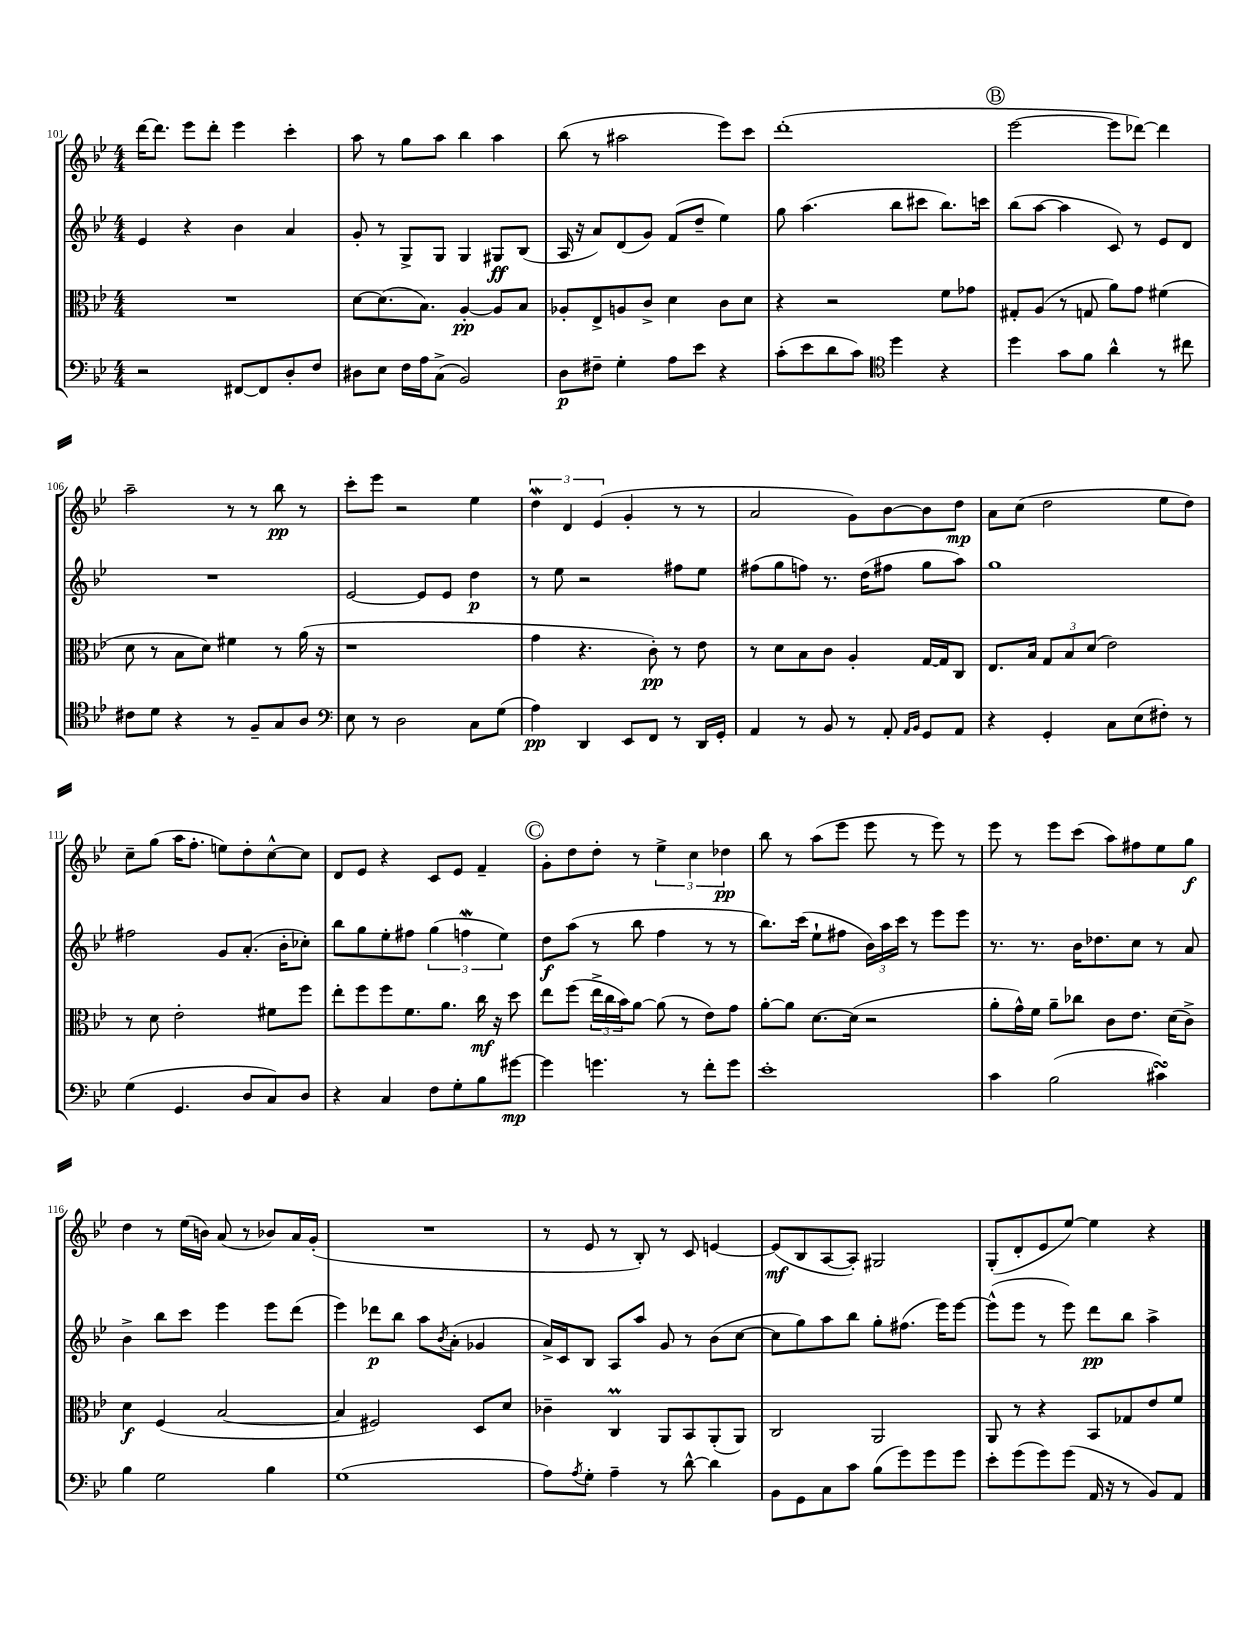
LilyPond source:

<<
\new StaffGroup <<
\new Staff = "s0" {
    \clef treble \key bes \major \numericTimeSignature \time 4/4
    d'''16~ d'''8. ees'''8 d'''8-. ees'''4 c'''4-. |
    a''8 r8 g''8 a''8 bes''4 a''4 |
    bes''8( r8 ais''2 ees'''8) c'''8 |
    d'''1-.( |
    \mark \markup { \circle "B" } ees'''2~ ees'''8 des'''8~) des'''4 |
    a''2-- r8 r8 bes''8\pp r8 |
    c'''8-. ees'''8 r2 ees''4 |
    \tuplet 3/2 { d''4\mordent d'4 ees'4( } g'4-. r8 r8 |
    a'2 g'8) bes'8~ bes'8 d''8\mp |
    a'8 c''8( d''2 ees''8 d''8) |
    c''8-- g''8( a''16 f''8.-. e''8) d''8-. c''8~-^ c''8 |
    d'8 ees'8 r4 c'8 ees'8 f'4-- |
    \mark \markup { \circle "C" } g'8-. d''8 d''8-. r8 \tuplet 3/2 { ees''4-> c''4 des''4\pp } |
    bes''8 r8 a''8( ees'''8 ees'''8 r8 ees'''8) r8 |
    ees'''8 r8 ees'''8 c'''8( a''8) fis''8 ees''8 g''8\f |
    d''4 r8 ees''16( b'16) a'8( r8 bes'8) a'16 g'16-.( |
    R1 |
    r8 ees'8 r8 bes8-.) r8 c'8 e'4~ |
    e'8\mf( bes8 a8~ a8-.) gis2 |
    g8-.( d'8-. ees'8 ees''8~) ees''4 r4 \bar "|." |
}
\new Staff = "s1" {
    \clef treble \key bes \major \numericTimeSignature \time 4/4
    ees'4 r4 bes'4 a'4 |
    g'8-. r8 g8-> g8 g4 gis8\ff bes8( |
    a16 r16 a'8) d'8( g'8) f'8( d''8-- ees''4) |
    g''8 a''4.( bes''8 cis'''8 bes''8.) c'''16 |
    \mark \markup { \circle "B" } bes''8( a''8~ a''4 c'8) r8 ees'8 d'8 |
    R1 |
    ees'2~ ees'8 ees'8 d''4\p |
    r8 ees''8 r2 fis''8 ees''8 |
    fis''8( g''8 f''8) r8. d''16( fis''8 g''8 a''8) |
    g''1 |
    fis''2 g'8 a'8.-.( bes'16-. ces''8-.) |
    bes''8 g''8 ees''8-. fis''8 \tuplet 3/2 { g''4( f''4\mordent ees''4) } |
    \mark \markup { \circle "C" } d''8\f a''8( r8 bes''8 f''4 r8 r8 |
    bes''8.) c'''16( ees''8-! fis''8 \tuplet 3/2 { bes'16) a''16 c'''16 } r8 ees'''8 ees'''8 |
    r8. r8. bes'16 des''8. c''8 r8 a'8 |
    bes'4-> bes''8 c'''8 ees'''4 ees'''8 d'''8( |
    ees'''4) des'''8\p bes''8 a''8 \acciaccatura { bes'8 } a'8-.( ges'4 |
    a'16->) c'16 bes8 a8 a''8 g'8 r8 bes'8( c''8~ |
    c''8 g''8) a''8 bes''8 g''8-. fis''8.( ees'''16) ees'''8~ |
    ees'''8-^( ees'''8 r8 ees'''8) d'''8\pp bes''8 a''4-> \bar "|." |
}
\new Staff = "s2" {
    \clef alto \key bes \major \numericTimeSignature \time 4/4
    R1 |
    d'8~ d'8.( bes8.) a4~-.\pp a8 bes8 |
    aes8-. ees8-> a8 c'8-> d'4 c'8 d'8 |
    r4 r2 f'8 ges'8 |
    \mark \markup { \circle "B" } gis8-. a8( r8 g8 a'8) g'8 fis'4( |
    d'8 r8 bes8 d'8) fis'4 r8 a'16( r16 |
    r1 |
    g'4 r4. c'8-.\pp) r8 ees'8 |
    r8 d'8 bes8 c'8 a4-. g16~ g16 c8 |
    ees8. bes16 \tuplet 3/2 { g8 bes8 d'8( } ees'2) |
    r8 d'8 ees'2-. fis'8 f''8 |
    ees''8-. f''8 f''8 f'8. a'8. c''16\mf r16 d''8 |
    \mark \markup { \circle "C" } ees''8 f''8( \tuplet 3/2 { ees''16-> c''16 bes'16) } a'8~ a'8( r8 ees'8) g'8 |
    a'8~-. a'8 d'8.~ d'16( r2 |
    a'8-. g'16-^) f'16 a'8-- ces''8 c'8 ees'8. d'16( c'8->) |
    d'4\f f4( bes2~ |
    bes4 fis2) d8 d'8 |
    ces'4-- c4\prall a,8 bes,8 a,8-.( a,8) |
    c2 a,2 |
    a,8 r8 r4 bes,8 ges8 ees'8 f'8 \bar "|." |
}
\new Staff = "s3" {
    \clef bass \key bes \major \numericTimeSignature \time 4/4
    r2 fis,8~ fis,8 d8-. f8 |
    dis8 ees8 f16 a16 c8->( bes,2) |
    d8\p fis8-- g4-. a8 ees'8 r4 |
    c'8-.( ees'8 d'8 c'8) \clef tenor d''4 r4 |
    \mark \markup { \circle "B" } d''4 g'8 f'8 a'4-^ r8 cis''8 |
    cis'8 d'8 r4 r8 f8-- g8 a8 |
    \clef bass ees8 r8 d2 c8 g8( |
    a4\pp) d,4 ees,8 f,8 r8 d,16 g,16-. |
    a,4 r8 bes,8 r8 a,8-. \grace { a,16 bes,16 } g,8 a,8 |
    r4 g,4-. c8 ees8( fis8-.) r8 |
    g4( g,4. d8 c8) d8 |
    r4 c4 f8 g8-. bes8 gis'8~\mp |
    \mark \markup { \circle "C" } gis'4 g'4. r8 f'8-. g'8 |
    ees'1-. |
    c'4 bes2( cis'4\turn) |
    bes4 g2 bes4 |
    g1( |
    a8) \acciaccatura { a8 } g8-. a4-- r8 d'8~-^ d'4 |
    bes,8 g,8 c8 c'8 bes8( g'8) g'8 g'8 |
    ees'8-. g'8( g'8) g'8( a,16 r16 r8 bes,8) a,8 \bar "|." |
}
>>
>>
\layout { \context { \Score currentBarNumber = #101 } }
